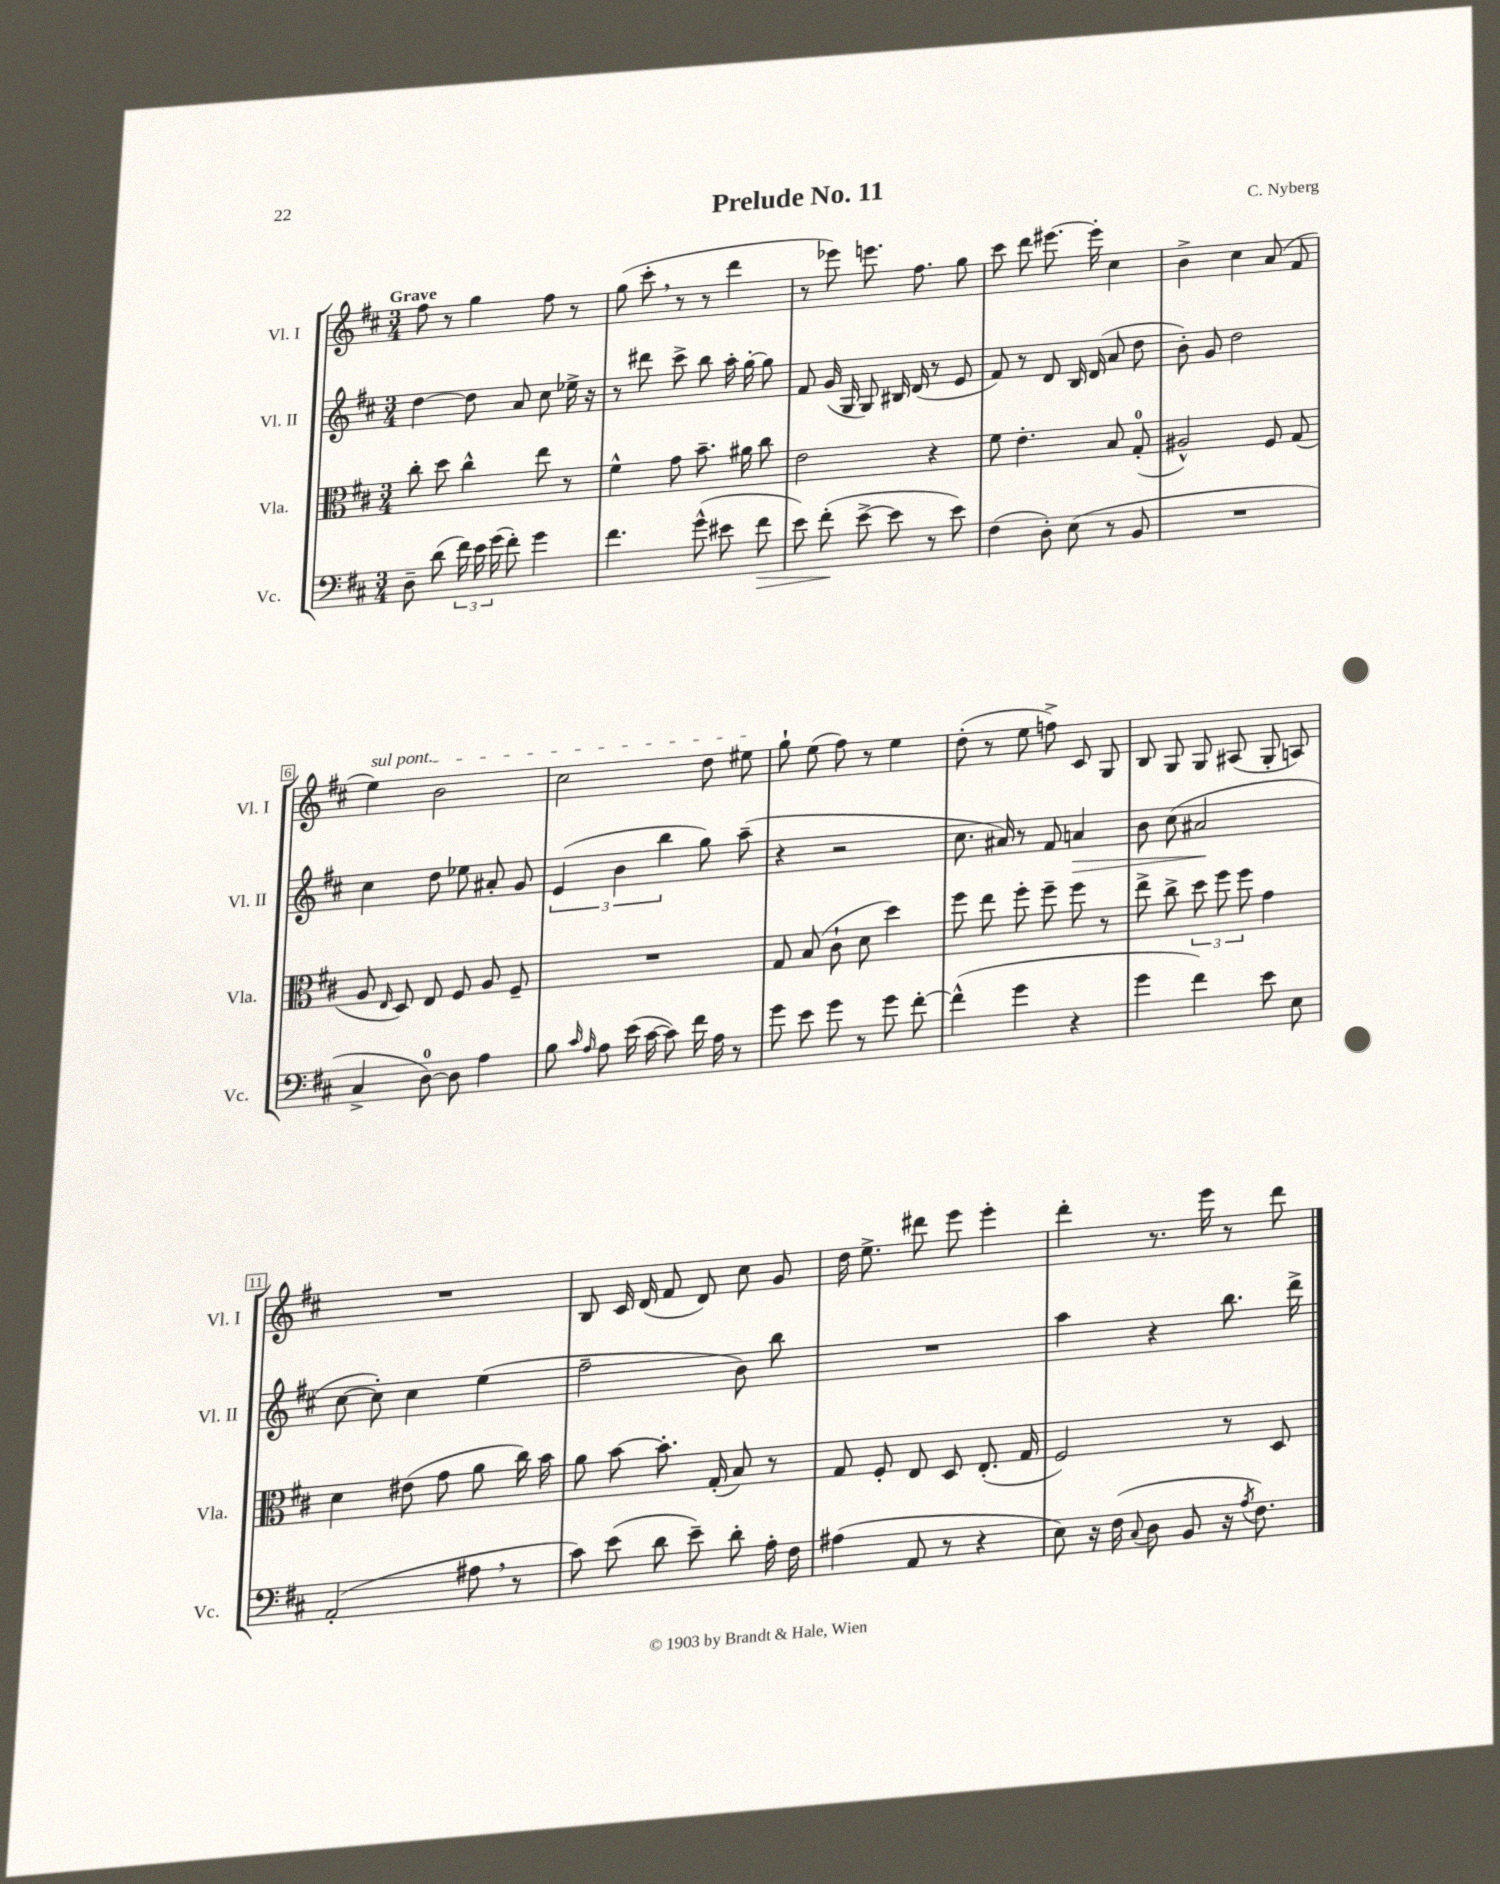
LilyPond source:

\header { title = "Prelude No. 11" composer = "C. Nyberg" }
<<
\new StaffGroup <<
\new Staff = "s0" \with { instrumentName = "Vl. I" shortInstrumentName = "Vl. I" } {
    \clef treble \key d \major \numericTimeSignature \time 3/4 \tempo "Grave"
    \autoBeamOff fis''8 r8 g''4 fis''8 r8 |
    g''8( cis'''8-. \breathe r8 r8 d'''4 |
    r8 ees'''8) e'''8. fis''8. g''8 |
    cis'''8 d'''8 eis'''8.~ eis'''16-. cis''4 |
    b'4-> cis''4 a'8( fis'8 |
    \once \override TextSpanner.bound-details.left.text = \markup { \italic "sul pont." } e''4\startTextSpan) b'2 |
    cis''2 d''8 eis''8\stopTextSpan |
    g''8-! e''8( fis''8) r8 e''4 |
    d''8-.( r8 e''8 f''8->) cis'8 g8 |
    b8 g8 g8 ais8( g8-. a8) |
    R2. |
    b8 cis'16 d'16( fis'8 d'8) cis''8 g'8 |
    d''16 e''8.-> dis'''8 e'''8 e'''4-. |
    d'''4-. r8. e'''16 r8 d'''8 \bar "|." |
}
\new Staff = "s1" \with { instrumentName = "Vl. II" shortInstrumentName = "Vl. II" } {
    \clef treble \key d \major \numericTimeSignature \time 3/4
    \autoBeamOff d''4~ d''8 a'8 cis''8 ees''16-> r16 |
    r8 dis'''8 cis'''8-> b''8 a''16-. g''16~-. g''8 |
    fis'8 g'16( g16 g8) bis16 d'16( r8 e'8 |
    fis'8) r8 d'8 b16 d'16( a'8 d''8 |
    b'8-.) g'8 d''2 |
    cis''4 d''8 ees''8 ais'8-. g'8 |
    \tuplet 3/2 { e'4( b'4 b''4 } g''8) a''8--( |
    r4 r2 |
    cis''8. ais'16) r8 fis'8 a'4\> |
    b'8 cis''8( ais'2\! |
    cis''8~ cis''8-.) cis''4 e''4( |
    fis''2-- b'8) b''8 |
    R2. |
    a''4 r4 b''8. d'''16-> \bar "|." |
}
\new Staff = "s2" \with { instrumentName = "Vla." shortInstrumentName = "Vla." } {
    \clef alto \key d \major \numericTimeSignature \time 3/4
    \autoBeamOff cis''8-. d''8 cis''4-^ e''8 r8 |
    fis'4-^ g'8 b'8.-- ais'16 cis''8 |
    e'2 r4 |
    fis'8 e'4.-. b8 g8-0-.( |
    ais2-^) fis8 g8( |
    a8 \grace { e16 } d8) e8 fis8 a8 fis8-- |
    R2. |
    g8 b8( cis'8-! d'8 d''4) |
    fis''8 e''8 fis''8-. fis''8-- fis''8 r8 |
    e''8-> cis''8-> \tuplet 3/2 { d''8 fis''8 fis''8 } g'4 |
    d'4 eis'8( g'8 a'8 cis''16) b'16 |
    a'8 b'8~ b'8.-. g16-.( b8) r8 |
    g8 fis8-. e8 d8 e8.-.( g16 |
    fis2) r8 d8 \bar "|." |
}
\new Staff = "s3" \with { instrumentName = "Vc." shortInstrumentName = "Vc." } {
    \clef bass \key d \major \numericTimeSignature \time 3/4
    \autoBeamOff d8-- d'8( \tuplet 3/2 { fis'16) e'16 g'16( } fis'8-.) g'4 |
    fis'4. g'8-^( eis'8 fis'8\> |
    e'8) fis'8-.\!( e'8~-> e'8 r8 e'8) |
    fis4( d8-.) e8( r8 b,8 |
    R2. |
    cis4-> d8-0~) d8 a4 |
    b8 \grace { cis'16 a16 } a8 e'16( cis'16~ cis'8) fis'16 a16 r8 |
    g'8 e'8 g'8 r8 g'8 fis'8~-. |
    fis'4-^( g'4 r4 |
    g'4 fis'4) e'8 e8 |
    a,2-.( ais8 \breathe r8 |
    cis'8) e'8( d'8 e'8--) d'8-. a16-. fis16 |
    ais4( a,8 r8 r4 |
    e8) r16 fis16( \appoggiatura { cis8 } d8 b,8 r16 \acciaccatura { a8 } fis8.) \bar "|." |
}
>>
>>
\layout { \context { \Score \override BarNumber.stencil = #(make-stencil-boxer 0.1 0.3 ly:text-interface::print) } }
